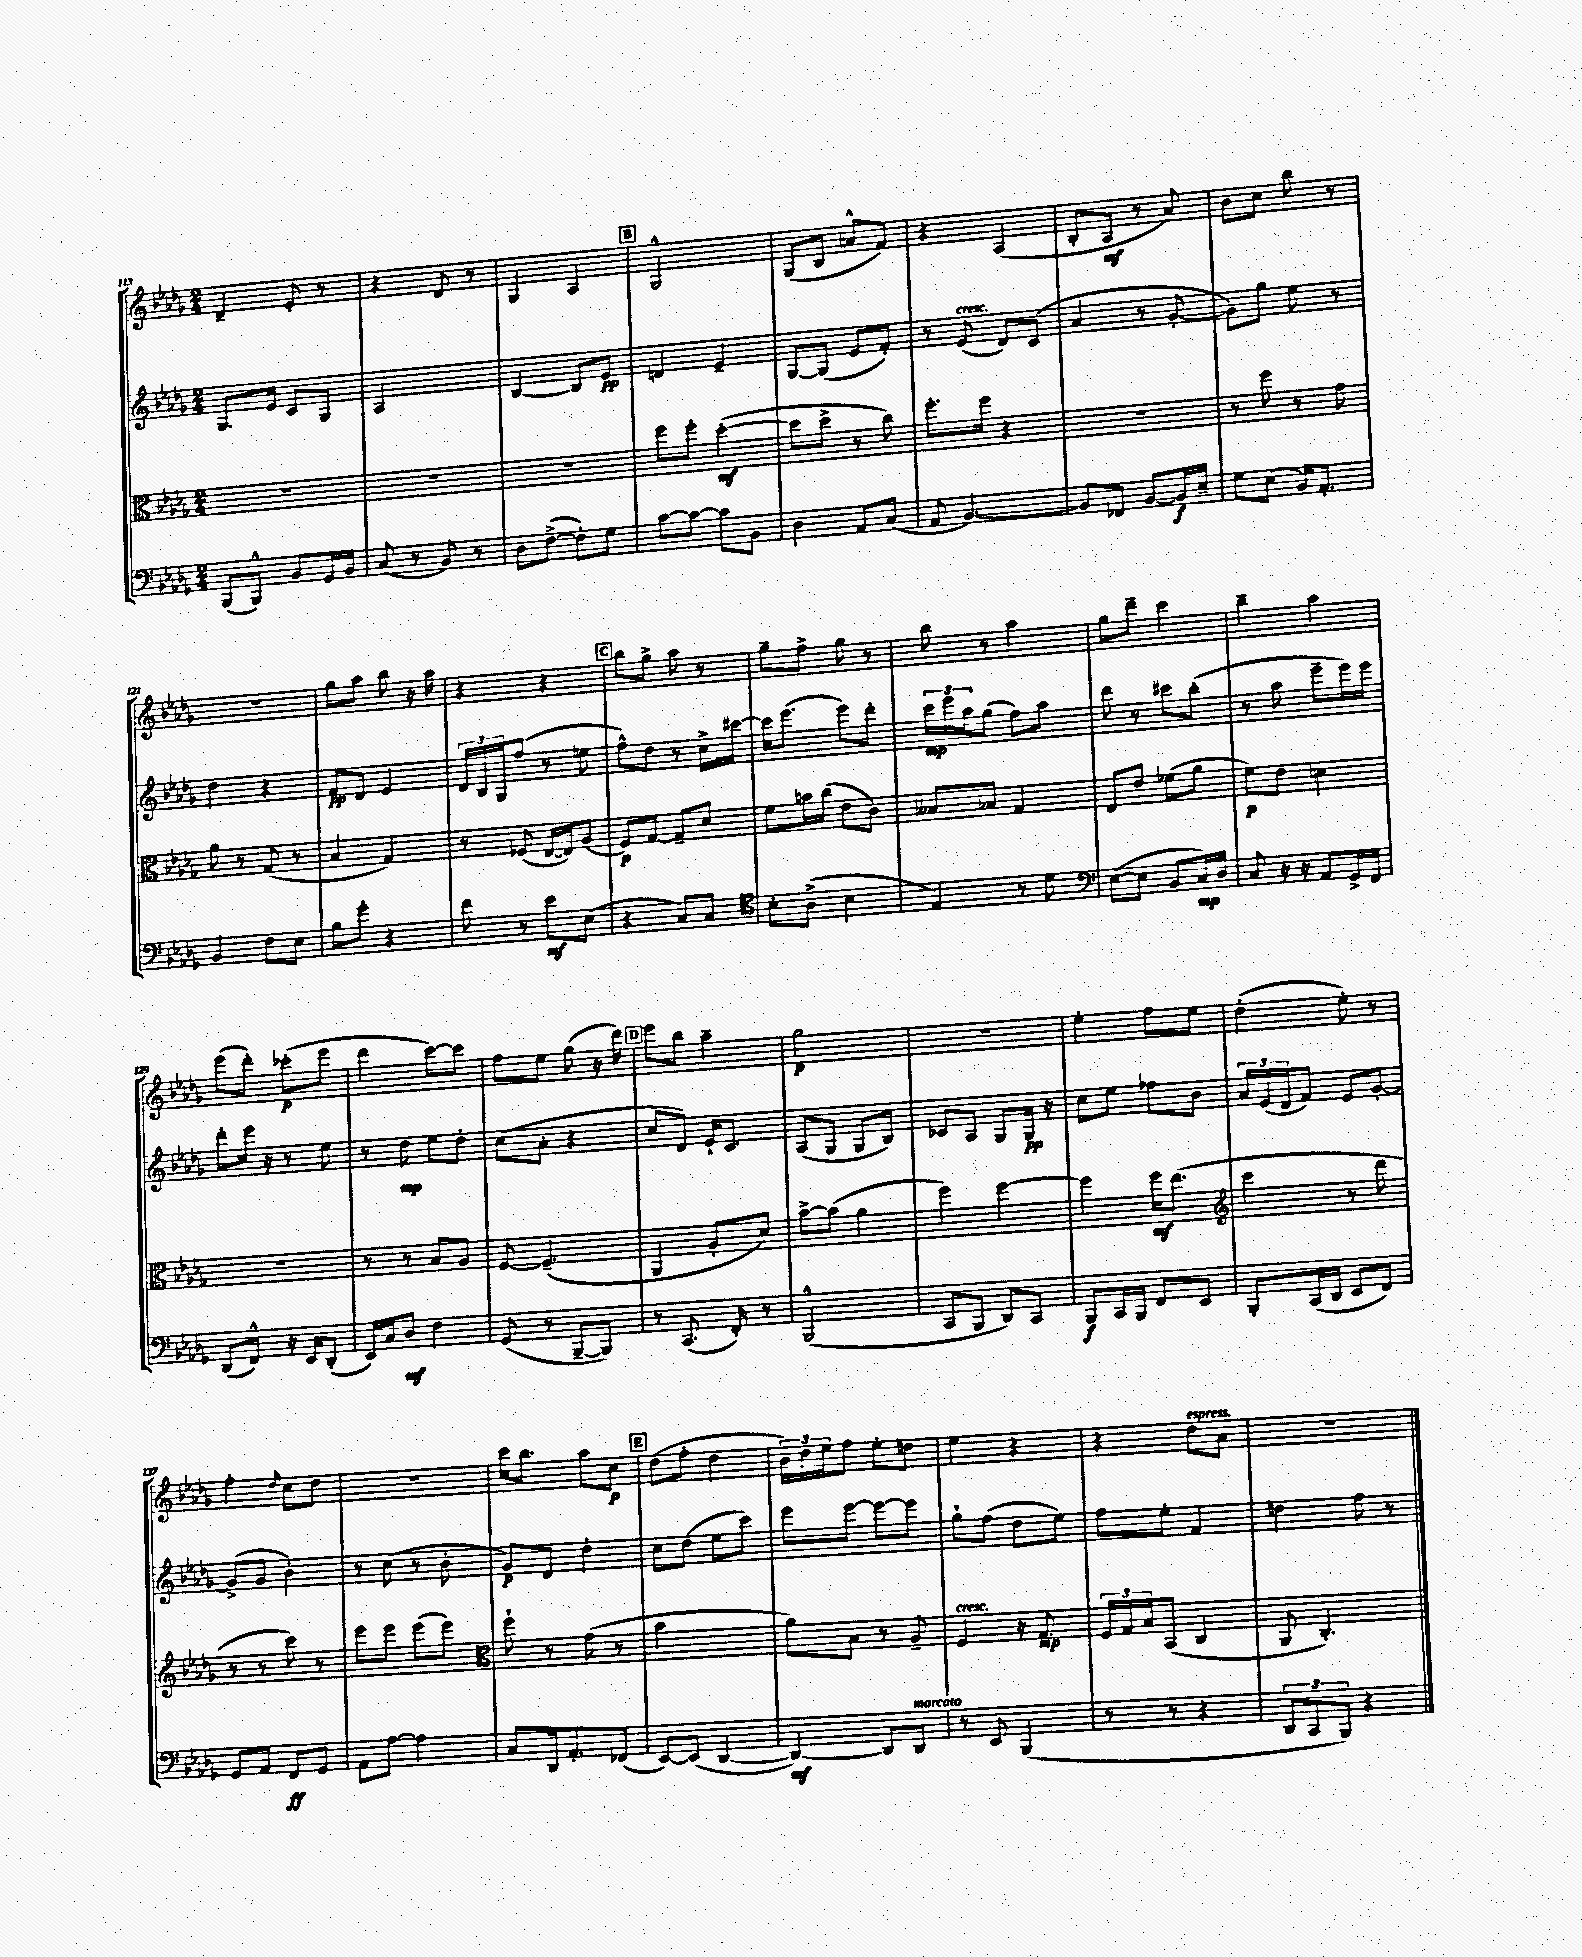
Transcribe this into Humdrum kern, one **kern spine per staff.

**kern	**kern	**kern	**kern
*staff4	*staff3	*staff2	*staff1
*clefF4	*clefC3	*clefG2	*clefG2
*k[b-e-a-d-g-]	*k[b-e-a-d-g-]	*k[b-e-a-d-g-]	*k[b-e-a-d-g-]
*M2/4	*M2/4	*M2/4	*M2/4
(8BBB-	2r	8.G-	4d-~
8BBB-^^)	.	.	.
.	.	16e-	.
8BB-	.	8c	8e-'
16GG-	.	8G-	8r
16BB-	.	.	.
=	=	=	=
(8C	2r	2A-	4r
8r	.	.	.
8BB-)	.	.	8d-
8r	.	.	8r
=	=	=	=
8D-	2r	[4B-	4G-
([8F^	.	.	.
8F'])	.	8B-]	4A-
8G-	.	8e-	.
=	=	=	=
[8c	8ff	4d	2G-^^
8c_	8ff'	.	.
8c]	([4dd-'	4e-~	.
8BB-	.	.	.
=	=	=	=
4D-	8dd-]	[8G-	(8G-
.	8dd-^	(8G-]	8B-
8AA-	8r	8e-	8a^^
(8C	8cc)	8f')	8f)
=	=	=	=
8AA-	8.ff'	8r	4r
[4.BB-)	.	(8e-	.
.	16ff	.	.
.	4r	8d-)	(4A-
.	.	(8c	.
=	=	=	=
8BB-]	2r	4a-	8B-'
8FF-	.	.	8A-
[8BB-	.	8r	8r
16BB-]	.	[8g-'	8a-)
16E-~	.	.	.
=	=	=	=
8G-	8r	8g-])	8b-
(8E-	8ff	8gg-	8cc
16BB-)	8r	8ee-	8bb-
8.AA-'	.	.	.
.	8g-	8r	8r
=	=	=	=
4BB-	8a-	4dd-	2r
.	8r	.	.
8F	(8G-	4r	.
8E-	8r	.	.
=	=	=	=
8B-	4B-	8f	8gg-
8g-'	.	8d-	8aa-
4r	4G-)	4e-	8bb-
.	.	.	16r
.	.	.	16aa-
=	=	=	=
8f	8r	24d-	4r
.	.	24B-	.
.	.	24G-	.
8r	(8F-	(8ff	.
8e-	[16E-	8r	4r
.	16E-])	.	.
(8E-	(8A-	8ee	.
=	=	=	=
4r	8F)	8ff^^)	8bb-
.	[8G-	8dd-	8gg-^
8C)	8G-~]	8r	8aa-
8C	8d-	16cc^	8r
.	.	[16ccc#	.
=	=	=	=
*clefC4	*	*	*
8B-'	8f	16ccc#]	8gg-~
.	.	(8.eee-	.
(8A-^	16b	.	8ff^
.	(16cc	.	.
4B-	8e-	8eee-)	8gg-
.	8c)	8ddd-'	8r
=	=	=	=
4E-)	8B--	24ccc	8bb-
.	.	24eee-	.
.	.	24aa-	.
.	8B-	(8gg-	8r
8r	4G-	8ff)	4aa-
8d-	.	8aa-	.
=	=	=	=
*clefF4	*	*	*
([8E-	8E-	8ddd-	8gg-
8E-]	8e-	8r	8ddd-~
8BB-	(8f-	8ccc#	4ccc
16C)	8a-	(8bb-'	.
16D-	.	.	.
=	=	=	=
8C	8f)	8r	4bb-~
16r	8e-	8aa-	.
16r	.	.	.
8AA-	4d	8eee-~	4aa-
16GG-^	.	16eee-)	.
16FF	.	16eee-	.
=	=	=	=
(8DD-	2r	8ddd-'	(8eee-
8FF^^)	.	16eee-	8ddd-')
.	.	16r	.
16r	.	8r	(8ccc-'
16EE-	.	.	.
(8DD-'	.	8ee-	8eee-
=	=	=	=
16EE-)	8r	8r	4ddd-
16C	.	.	.
8D-	8r	8dd-	.
4F	8B-	8ee-	[8ccc)
.	8A-	8dd-'	8ccc]
=	=	=	=
(8GG-	[8F	(8cc	8ff
8r	(4.F~]	8a-'	8ee-
[8BBB-~	.	4r	(8gg-
8BBB-])	.	.	16r
.	.	.	16ddd-)
=	=	=	=
8r	4AA-	8cc	8eee-
(8.CC	.	8d-)	8bb-
.	8A-'	16e-`	4aa-~
16FF')	.	8.c	.
8r	8d-)	.	.
=	=	=	=
(2BBB-^^	[8b-^	(8A-	2gg-
.	(8b-]	8G-	.
.	4a-	8G-	.
.	.	8B-)	.
=	=	=	=
8CC	4ff)	8c-	2r
8BBB-	.	8A-	.
8DD-)	[4ff	8G-	.
8CC	.	16G-	.
.	.	16r	.
=	=	=	=
8BBB-	4ff]	8cc	4ee-'
16CC	.	8ee-	.
16BBB-	.	.	.
8FF	16ff	8ff-	8ff
.	(8.ee-	.	.
8EE-	.	8b-	8ee-
=	=	=	=
*	*clefG2	*	*
8BBB-'	4ccc	24a-	(4dd-'
.	.	(24e-	.
.	.	24d-	.
(16CC	.	8f)	.
16DD-	.	.	.
8EE-	8r	8e-	8ee-')
8FF)	8ddd-	[8g-'	8r
=	=	=	=
8GG-	8r	(8g-^]	4ff'
8AA-	8r	8g-	.
.	.	.	16qqdd-
8FF	8ccc)	4b-')	8cc
8GG-	8r	.	8dd-
=	=	=	=
8AA-	8eee-	8r	2r
[8A-	8eee-	(8cc	.
4A-]	(8eee-	8r	.
.	8eee-)	8b-'	.
=	=	=	=
*	*clefC3	*	*
8C	8ff`	8g-)	16ccc
.	.	.	8.bb-
16DD-	8r	8d-	.
8.AA-'	.	.	.
.	(8g-	4dd-'	8aa-
(8FF-	8r	.	8cc
=	=	=	=
[8EE-)	2b-	8cc	(8dd-
(8EE-]	.	(8dd-	8ff'
[4DD-	.	8ee-	4dd-
.	.	8ccc)	.
=	=	=	=
4DD-_)	8a-)	8eee-	24b-)
.	.	.	24dd-
.	.	.	24ee-
.	8B-	[8eee-	8ff
8DD-]	8r	8eee-_	8ee-'
8DD-	8A-~	8eee-]	8dd
=	=	=	=
8r	4F	8gg-`	4ee-
8EE-	.	(8ff	.
(4BBB-	16r	8dd-	4r
.	8.G-	.	.
.	.	8ee-)	.
=	=	=	=
8r	24F	8ff	4r
.	24G-	.	.
.	24B-	.	.
8r	(8BB-	8ee-'	.
4r	4C	4f	8dd-
.	.	.	8a-
=	=	=	=
12DD-	8AA-	4dd	2r
12CC	.	.	.
.	4.C')	.	.
12BBB-)	.	.	.
4r	.	8ff	.
.	.	8r	.
==	==	==	==
*-	*-	*-	*-
